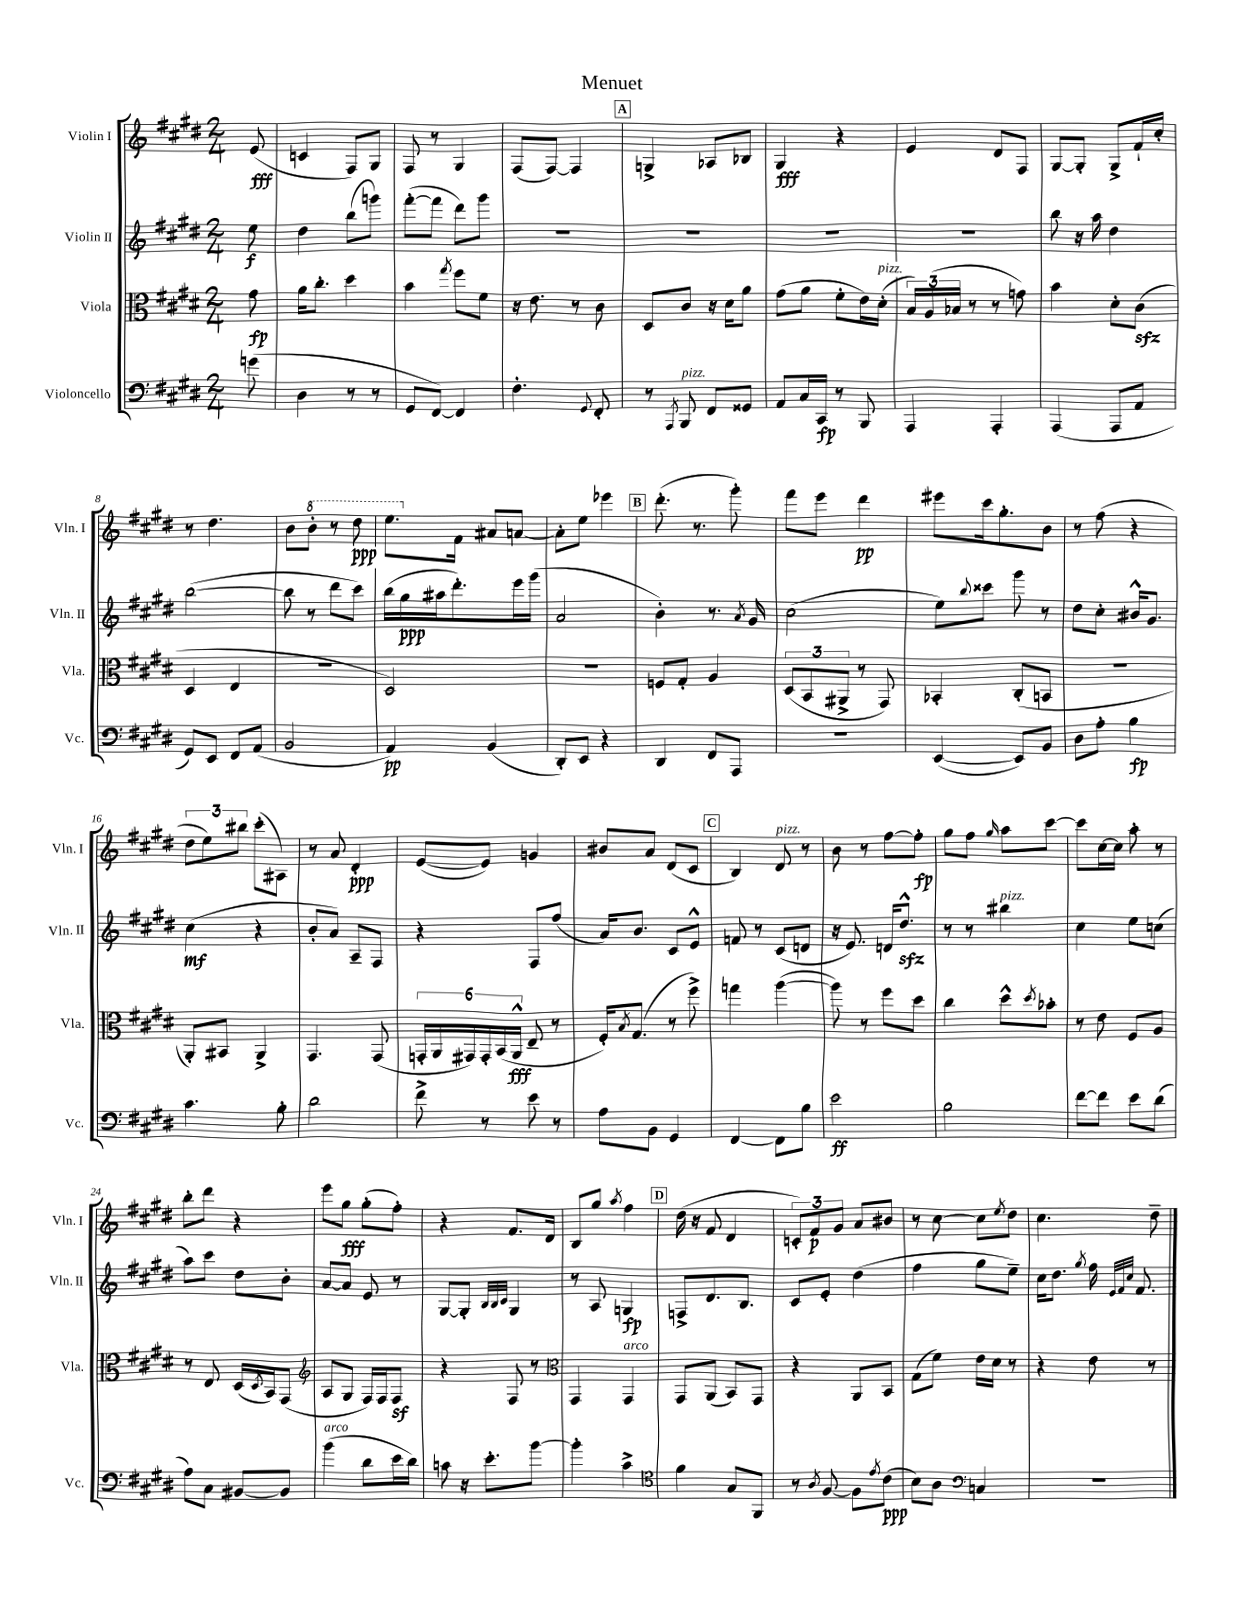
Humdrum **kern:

**kern	**kern	**kern	**kern
*staff4	*staff3	*staff2	*staff1
*clefF4	*clefC3	*clefG2	*clefG2
*k[f#c#g#d#]	*k[f#c#g#d#]	*k[f#c#g#d#]	*k[f#c#g#d#]
*M2/4	*M2/4	*M2/4	*M2/4
(8g\	8g#\	8ee\	(8e/
=	=	=	=
4D#\	16a\LK	4dd#\	4c/
.	8.cc#'\J	.	.
8r	4dd#\	(8bb\L	8F#/L)
8r	.	8ggg\J)	8G#/J
=	=	=	=
8GG#/L	4b\	([8fff#'\L	8F#/
[8FF#/J)	.	8fff#\]J	8r
.	8qgg#/	.	.
4FF#/]	8ff#\L	8ddd#\L)	4G#/
.	8f#\J	8ggg#\J	.
=	=	=	=
4.F#'\	16r	2r	(8F#/L
.	8.e\	.	.
.	.	.	[8F#/J)
.	8r	.	4F#/]
8qqGG#/	.	.	.
8FF#'/	8c#\	.	.
=	=	=	=
8r	8D#/L	2r	4G^/
8qAAA/	.	.	.
8BBB/	8c#/J	.	.
8FF#/L	16r	.	8A-/L
.	16d#\LK	.	.
8GG##/J	8a\J	.	8B-/J
=	=	=	=
8AA/L	(8g#\L	2r	4G#/
16C#/L	8a\J	.	.
16CC#/JJ	.	.	.
8r	8f#'\L	.	4r
8BBB/	16e\L)	.	.
.	(16d#'\JJ	.	.
=	=	=	=
4AAA/	24B/LL)	2r	4e/
.	(24A/	.	.
.	24B-/JJ	.	.
.	8r	.	.
4AAA'/	8r	.	8d#/L
.	8g\)	.	8F#/J
=	=	=	=
(4AAA/	4b\	8bb\	[8G#/L
.	.	16r	8G#'/]J
.	.	16aa\	.
8AAA/L	8d#'\L	4dd#\	8G#^/L
8AA/J	(8c#\J	.	16f#`/L
.	.	.	16cc#'/JJ
=	=	=	=
8GG#/L)	4D#/	([2bb\	8r
8EE/J	.	.	4.dd#\
8FF#/L	4E/	.	.
(8AA/J	.	.	.
=	=	=	=
2BB/	2r	8bb\]	8b\L
.	.	8r	8bb'\J
.	.	8ddd#\L	8r
.	.	8ccc#\J)	8ddd#\
=	=	=	=
4AA/)	2D#/)	(16bb\LL	8.eee\L
.	.	16gg#\	.
.	.	16aa#\J	.
.	.	8.ddd#'\)	16f#\Jk
(4BB/	.	.	8a#/L
.	.	16eee\L	[8a/J
.	.	(16ggg#\JJ	.
=	=	=	=
8DD#'/L)	2r	2a/	8a'\]L
8EE/J	.	.	8ee\J
4r	.	.	4eee-\
=	=	=	=
4DD#/	8F/L	4b'\)	(8.ddd#'\
.	8G#'/J	.	.
.	.	.	8.r
8FF#/L	4A/	8.r	.
8AAA/J	.	.	8ggg#'\)
.	.	8qa/	.
.	.	16g#/	.
=	=	=	=
2r	(12D#/L	(2cc#\	8fff#\L
.	12BB/	.	.
.	.	.	8eee\J
.	12AA#^/J	.	.
.	8r	.	4ddd#\
.	8GG#/)	.	.
=	=	=	=
([4EE/	4BB-'/	8ee\L)	8eee#\L
.	.	8qqbb/	.
.	.	8ccc##\J	16ccc#\k
.	.	.	8.gg#'\
8EE/]L)	(8C#'/L	8ggg#\	.
8BB/J	8BB/J	8r	8b\J
=	=	=	=
8D#\L	2r	8dd#\L	8r
8A'\J	.	8cc#'\J	(8ff#\
4B\	.	16b#^^/LK	4r
.	.	8.g#/J	.
=	=	=	=
4.c#\	8AA'/L)	(4cc#\	12dd#\L
.	.	.	12ee\)
.	8BB#/J	.	.
.	.	.	12bb#\J
.	4AA^/	4r	(8ccc#'\L
8B'\	.	.	8A#\J)
=	=	=	=
2d#\	4.GG#/	8b'/L	8r
.	.	8a/J)	8a/
.	.	8A~/L	4d#'/
.	(8GG#/	8F#/J	.
=	=	=	=
8f#^\	24GG'/LL	4r	([8e/L
.	24AA/	.	.
.	24GG#/)	.	.
8r	24GG#'/	.	8e/]J)
.	(24BB/	.	.
.	24AA^^/JJ	.	.
8e\	8E~/	8F#/L	4g/
8r	8r	(8ff#/J	.
=	=	=	=
8A\L	16F#'/LK)	16a/LK)	8b#/L
.	8qB/	.	.
.	(8.G#/J	8.b/J	.
8BB\J	.	.	8a/J
4GG#/	8r	8c#/L	(8d#/L
.	8ff#^\)	8e^^/J	8c#/J
=	=	=	=
[4FF#/	4gg\	8f/	4B/)
.	.	8r	.
8FF#\]L	([4aa\	(8c#/L	8d#/
8B\J	.	8d/J	8r
=	=	=	=
2e\	8aa\])	16r	8b\
.	.	8.e/)	.
.	8r	.	8r
.	8ff#\L	16d/LK	[8ff#\L
.	.	8.dd#^^/J	.
.	8dd#\J	.	8ff#'\]J
=	=	=	=
2B\	4cc#\	8r	8gg#\L
.	.	8r	8ff#\J
.	.	.	16qqgg#/
.	8dd#^^\L	4bb#\	8aa\L
.	8qdd#/	.	.
.	8b-'\J	.	[8ccc#\J
=	=	=	=
[8f#\L	8r	4cc#\	8ccc#\]L
8f#\]J	8e\	.	[16cc#\L
.	.	.	16cc#\]JJ
8e\L	8F#/L	8ee\L	8aa'\
(8d#\J	8A/J	(8cc\J	8r
=	=	=	=
8A\L)	8r	8aa\L)	8bb'\L
8C#\J	8E/	8ccc#\J	8ddd#\J
[8BB#/L	(16D#/LL	8dd#\L	4r
.	8qD#/	.	.
.	16BB/J)	.	.
8BB#/]J	(8GG#/J	8b'\J	.
=	=	=	=
*	*clefG2	*	*
(4b\	8A/L	[8a/L	8eee\L
.	8G#/J	8a/]J	8gg#\J
8d#\L	16F#/LL)	8e/	(8gg#'\L
.	16F#/J	.	.
16e\L	8F#/J	8r	8ff#'\J)
16d#\JJ)	.	.	.
=	=	=	=
8c\	4r	[8G#/L	4r
16r	.	8G#'/]J	.
8.e'\L	.	.	.
.	.	32qqB/LLL	.
.	.	32qqB/	.
.	.	32qqc#/JJJ	.
.	8F#/	4G#/	8.f#/L
[8b\J	8r	.	.
.	.	.	16d#/Jk
=	=	=	=
*	*clefC3	*	*
4b'\]	4GG#/	8r	8B/L
.	.	8A/	8gg#/J
.	.	.	8qaa/
4c#^\	4GG#/	4G/	4ff#\
=	=	=	=
*clefC4	*	*	*
4f#\	8GG#/L	8F^/L	(16dd#\
.	.	.	16r
.	(8AA/J	8.d#/	8f#/
8G#/L	8BB/L)	.	4d#/
.	.	8.B/J	.
8FF#/J	8GG#/J	.	.
=	=	=	=
8r	4r	8c#/L	12c'/L)
.	.	.	12f#/
8qA/	.	.	.
[8F#/	.	8e'/J	.
.	.	.	12g#/J
8F#\]L	8AA/L	(4dd#\	8a/L
8qe/	.	.	.
(8c#\J	8BB/J	.	8b#/J
=	=	=	=
8B\L)	(8G#\L	4ff#\	8r
8A\J	8f#\J)	.	[8cc#\
*clefF4	*	*	*
4C/	16e\LL	8gg#\L	8cc#\]L
.	16d#\JJ	.	.
.	.	.	8qee/
.	8r	8ee~\J)	8dd#\J
=	=	=	=
2r	4r	16cc#\LK	4.cc#\
.	.	8.dd#\J	.
.	.	8qgg#/	.
.	8e\	16ff#\	.
.	.	32qqe/LLL	.
.	.	32qqf#/	.
.	.	32qqcc#/JJJ	.
.	.	8.f#/	.
.	8r	.	8dd#~\
==	==	==	==
*-	*-	*-	*-
